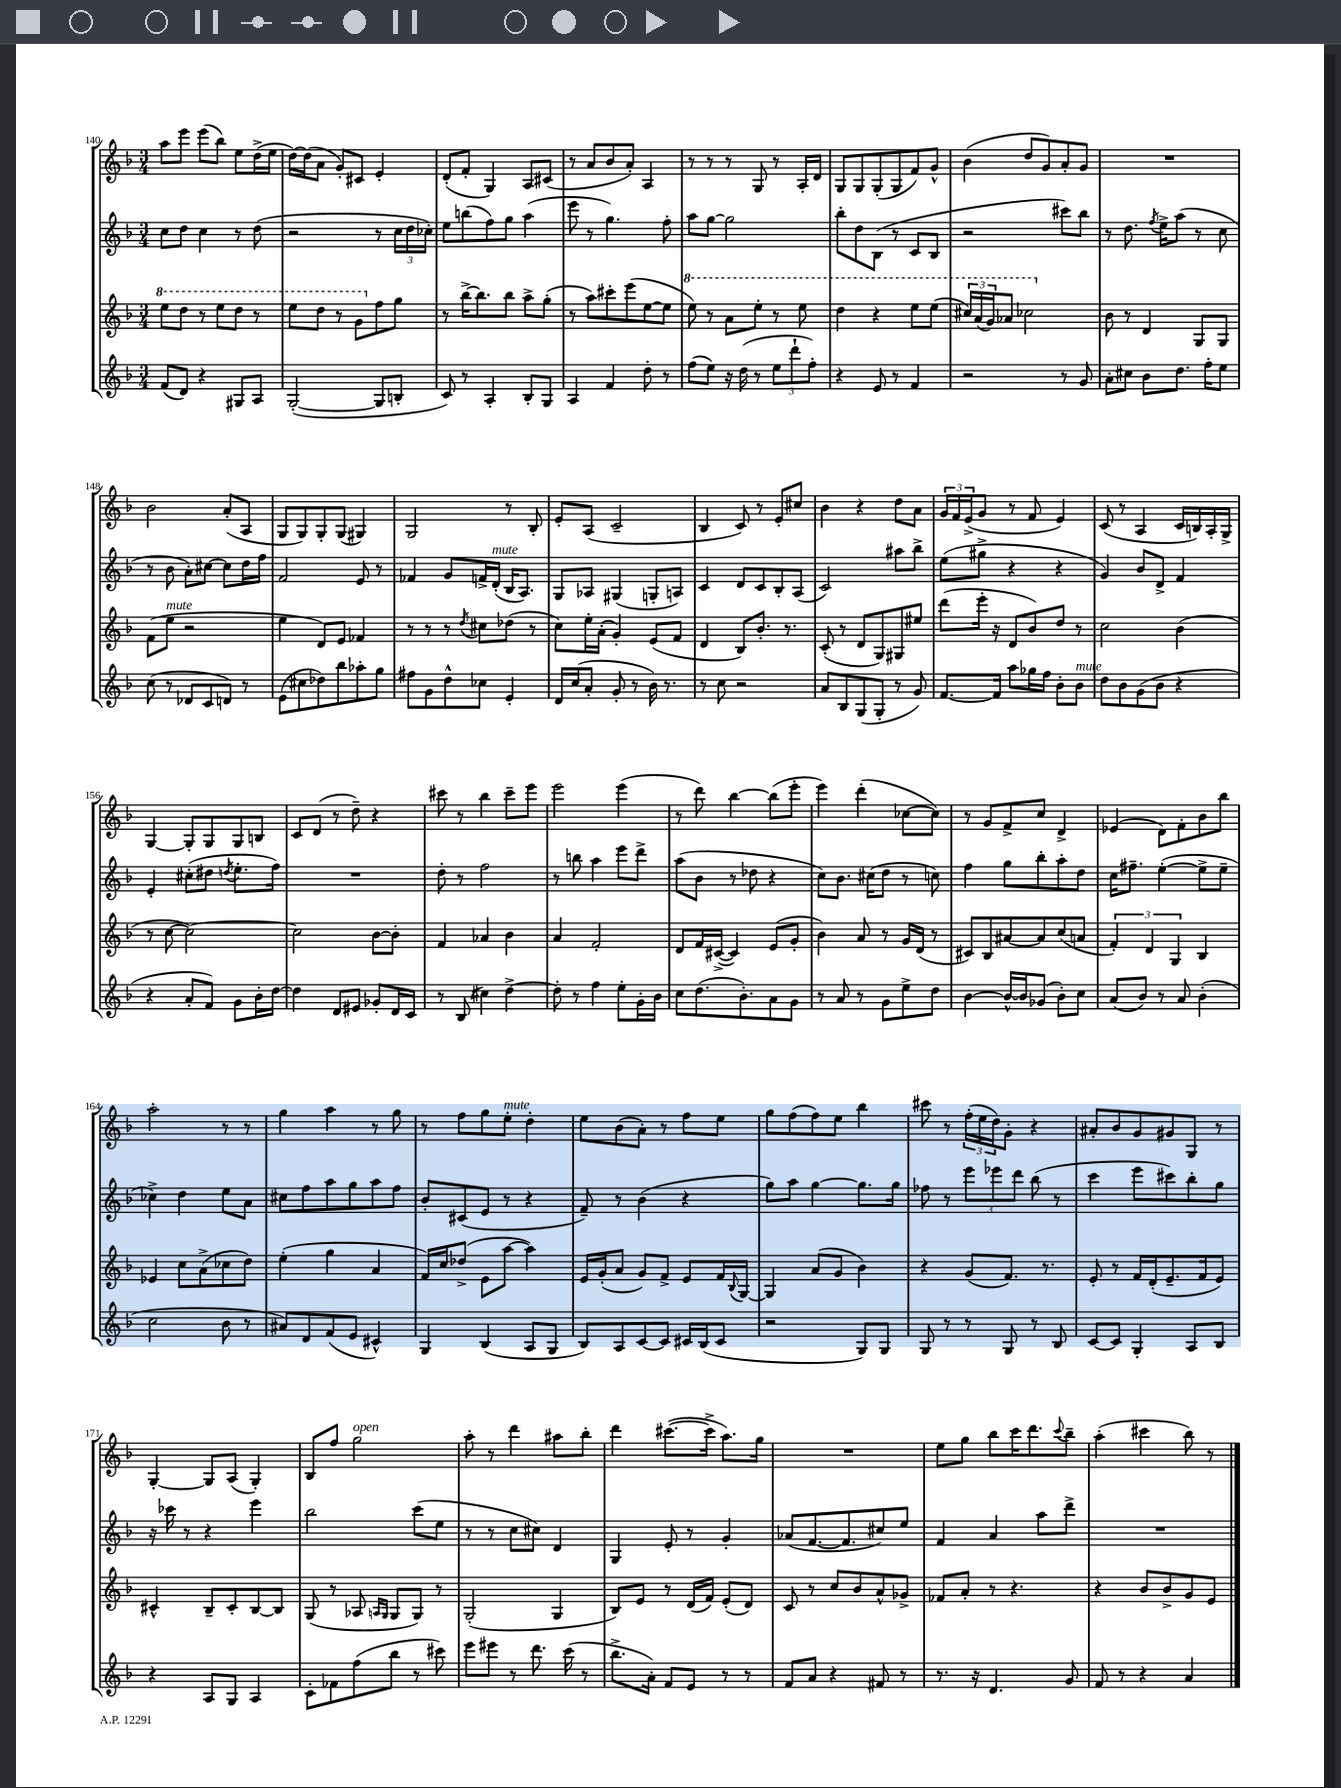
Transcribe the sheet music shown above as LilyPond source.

<<
\new StaffGroup <<
\new Staff = "s0" {
    \clef treble \key f \major \numericTimeSignature \time 3/4
    a''8 e'''8 e'''8( bes''8) e''8 d''16->( e''16 |
    d''16~) d''16( a'8 g'8-.) cis'8 e'4-. |
    d'8-.( f'8-. g4) a8 cis'8( |
    r8 a'8 bes'8 a'8-.) a4 |
    r8 r8 r8 g8 r8 a16-. d'16 |
    g8 g8 g8-.( g8 f'8) g'8-^ |
    bes'4( d''8 g'8) a'8-. g'8 |
    R2. |
    bes'2 a'8-.( a8 |
    g8 g8) g8-. g8( gis4) |
    g2 r8 bes8-. |
    e'8-. a8( c'2-- |
    bes4 c'8) r8 e'8-. cis''8 |
    bes'4 r4 d''8 a'8 |
    \tuplet 3/2 { g'16 f'16 e'16->( } g'8 r8 f'8 e'4) |
    c'8( r8 a4 c'16 b16) a16-. g16-> |
    g4~ g8-. g8 g8 b8 |
    c'8 d'8( r8 d''8--) r4 |
    cis'''8 r8 bes''4 cis'''8-- e'''8 |
    e'''2 e'''4( |
    r8 d'''8) bes''4~ bes''8( e'''8-. |
    e'''4) d'''4-.( ces''8~ ces''8) |
    r8 g'8 f'8-> c''8 d'4-> |
    ees'4( d'8) f'8-. bes'8 bes''8 |
    a''2-. r8 r8 |
    g''4 a''4 r8 g''8 |
    r8 f''8 g''8 e''8-.^\markup { \italic "mute" } d''4-. |
    e''8 bes'8( a'8-.) r8 f''8 e''8 |
    g''8 f''8( f''8) e''8 bes''4 |
    cis'''8 r8 \tuplet 3/2 { f''16-.( e''16 d''16) } g'8-. r4 |
    ais'8-. bes'8 g'8 gis'8 g8 r8 |
    g4~-. g8 a8( g4-.) |
    bes8 f''8 g''2^\markup { \italic "open" } |
    a''8-. r8 d'''4 ais''8 bes''8-. |
    d'''4 cis'''8.~( cis'''16-> a''8.) g''16 |
    R2. |
    e''8 g''8 bes''8 c'''16 d'''8. \appoggiatura { c'''8 } bes''8-- |
    a''4-.( cis'''4 bes''8) r8 \bar "|." |
}
\new Staff = "s1" {
    \clef treble \key f \major \numericTimeSignature \time 3/4
    c''8 d''8 c''4 r8 d''8( |
    r2 r8 \tuplet 3/2 { c''16 d''16 ces''16-.) } |
    e''8 b''8( f''8) g''8 a''4( |
    e'''8 r8 g''4.) f''8-. |
    a''8 g''8~ g''2 |
    bes''8-. d''8 bes8( r8 c'8 bes8 |
    r2 cis'''8) bes''8 |
    r8 d''8. \acciaccatura { f''8 } e''16-> a''8( r8 c''8 |
    r8 bes'8 a'8-.) cis''8~ cis''8 d''16 f''16 |
    f'2 e'8 r8 |
    fes'4 g'8 f'16-> d'16-.^\markup { \italic "mute" }( bes16 a8.) |
    g8 aes8 gis4( g8-. a8) |
    c'4 d'8 c'8 bes8-. a8( |
    c'2) ais''8 bes''8-> |
    e''8( gis''8-> r4 r4 |
    g'4) bes'8 d'8-> f'4 |
    e'4-. cis''8-.( dis''8 \acciaccatura { d''8 } e''8.-. f''16) |
    R2. |
    d''8-. r8 f''2 |
    r8 b''8 a''4 e'''8 d'''8-> |
    a''8( bes'8 r8 des''8 r4 |
    c''8) bes'8. cis''16( d''8 r8 c''8) |
    f''4 g''8 bes''8-. a''8-. d''8 |
    c''16 fis''8.-- e''4~-.( e''8-> e''8-- |
    ces''4->) d''4 e''8 a'8 |
    cis''8 f''8 a''8 g''8 a''8 f''8 |
    bes'8-. cis'8( e'8 r8 r4 |
    f'8--) r8 bes'4( r4 |
    g''8) a''8 g''4~ g''8. g''16 |
    fes''8 r8 \tuplet 3/2 { e'''8 ees'''8 d'''8 } bes''8( r8 |
    c'''4 e'''8 cis'''8) bes''8-. g''8 |
    r16 ces'''16 r8 r4 e'''4 |
    bes''2 c'''8( e''8 |
    r8 r8 c''8 cis''8) d'4 |
    g4 e'8-. r8 g'4-. |
    aes'8( f'8.~ f'8. cis''8) e''8 |
    f'4 a'4 a''8 d'''8-> |
    R2. \bar "|." |
}
\new Staff = "s2" {
    \clef treble \key f \major \numericTimeSignature \time 3/4
    \ottava #1 e'''8 d'''8 r8 e'''8 d'''8 r8 |
    e'''8 d'''8 r8 g''8 \ottava #0 f''8 g''8 |
    r8 bes''16~-> bes''8. bes''8 a''8-> g''8-.( |
    r8 a''8) cis'''8-. e'''8( e''8~ e''8 |
    \ottava #1 e'''8) r8 a''8 e'''8-. r8 e'''8 |
    d'''4 r4 e'''8 e'''8( |
    \tuplet 3/2 { cis'''16) a''16( g''16) } aes''8 ces'''2 \ottava #0 |
    bes'8 r8 d'4 g8 g8 |
    f'8( e''8^\markup { \italic "mute" } r2 |
    e''4 d'8) e'8 fes'4 |
    r8 r8 r8 \acciaccatura { d''8 } cis''8 des''8( r8 |
    c''8) e''16-. a'16-.( g'4-.) e'8( f'8 |
    d'4 bes8) bes'8.-. r8. |
    c'8-.( r8 d'8 g8) gis8 eis''8 |
    d'''8( e'''16-. r16 d'8 bes'8) d''8 r8 |
    c''2 bes'4( |
    r8 c''8~ c''2~) |
    c''2 bes'8~ bes'8-. |
    f'4 aes'4 bes'4 |
    a'4 f'2-. |
    d'8 f'16 cis'16~->( cis'4) e'8( g'8-. |
    bes'4) a'8 r8 g'16 d'16( r8 |
    cis'8) bes8 ais'8~ ais'8 c''8( a'8 |
    \tuplet 3/2 { f'4-.) d'4 g4 } bes4 |
    ees'4 c''8 a'8->( ces''8 d''8) |
    e''4-.( g''4 a'4 |
    f'16) c''16 des''8->( e'8 a''8~ a''4) |
    e'16 g'16-.( a'8 g'8) f'8-> e'8 f'16 \appoggiatura { bes8 } g16~ |
    g4 a'8( g'8 bes'4) |
    r4 g'8( f'8.) r8. |
    e'8-. r8 f'16 d'16-.( e'8.-- f'16 e'8) |
    cis'4-^ bes8-- cis'8-. bes8~ bes8 |
    g8( r8 aes8 \grace { a16 g16 } g8 g8) r8 |
    g2-.( g4 |
    bes8) e'8 r8 d'16( f'16) e'8-.( d'8) |
    c'8 r8 c''8 bes'8 a'8-^ ges'8-> |
    fes'8 a'8-. r8 r4. |
    r4 bes'8 bes'8-> g'8 e'8 \bar "|." |
}
\new Staff = "s3" {
    \clef treble \key f \major \numericTimeSignature \time 3/4
    f'8( d'8) r4 gis8 a8 |
    g2~-.( g8 b8-. |
    c'8) r8 a4-. bes8-. g8 |
    a4 f'4 d''8-. r8 |
    f''8( e''8) r16 d''16( r8 \tuplet 3/2 { e''8 d'''8-! f''8-.) } |
    r4 e'8 r8 f'4 |
    r2 r8 g'8 |
    a'8-. cis''8 bes'8 d''8. f''16-. e''8 |
    c''8( r8 des'8 c'8 d'8) r8 |
    e'8( cis''8 des''8) bes''8 aes''8-. g''8 |
    fis''8 g'8 d''8-^ ces''8 e'4-. |
    d'16 c''16( a'8-. g'8-. r8 bes'16) r8. |
    r8 c''8 r2 |
    a'8 bes8 g8( g8-. r8 g'8) |
    f'8.~ f'16 a''8 ges''16 f''16 bes'8-. bes'8^\markup { \italic "mute" } |
    d''8 bes'8 g'8( bes'8 r4 |
    r4 a'8-. f'8) g'8 bes'16-. d''16~ |
    d''4 d'8 eis'8 ges'8-. d'16 c'16 |
    r8 bes8( cis''4) d''4~-> |
    d''8-. r8 f''4 e''8-. g'16-. bes'16 |
    c''8 d''8.( bes'8.-.) a'8 g'8 |
    r8 a'8 r8 g'8 e''8-> d''8 |
    bes'4~ bes'16~-^ bes'16 ges'8( bes'8-.) c''8 |
    a'8( bes'8) r8 a'8 bes'4-.( |
    c''2 bes'8 r8 |
    ais'8) d'8 f'8( e'8 cis'4-^) |
    g4 bes4( a8 g8 |
    bes8) a8 c'8~ c'8 cis'16 bes16( cis'8 |
    r2 g8) g8 |
    g8 r8 r8 g8 r8 bes8 |
    c'8~ c'8 g4-. a8 bes8 |
    r4 a8 g8 a4 |
    c'8-. fes'8 f''8( bes''8 r8 cis'''8) |
    e'''8 eis'''8 r8 d'''8. c'''16( r8 |
    bes''8.-> a'16-.) f'8 e'8 r8 r8 |
    f'8 a'8 r4 fis'8 r8 |
    r8. r16 d'4. g'8 |
    f'8 r8 r4 a'4 \bar "|." |
}
>>
>>
\layout { \context { \Score currentBarNumber = #140 } }
